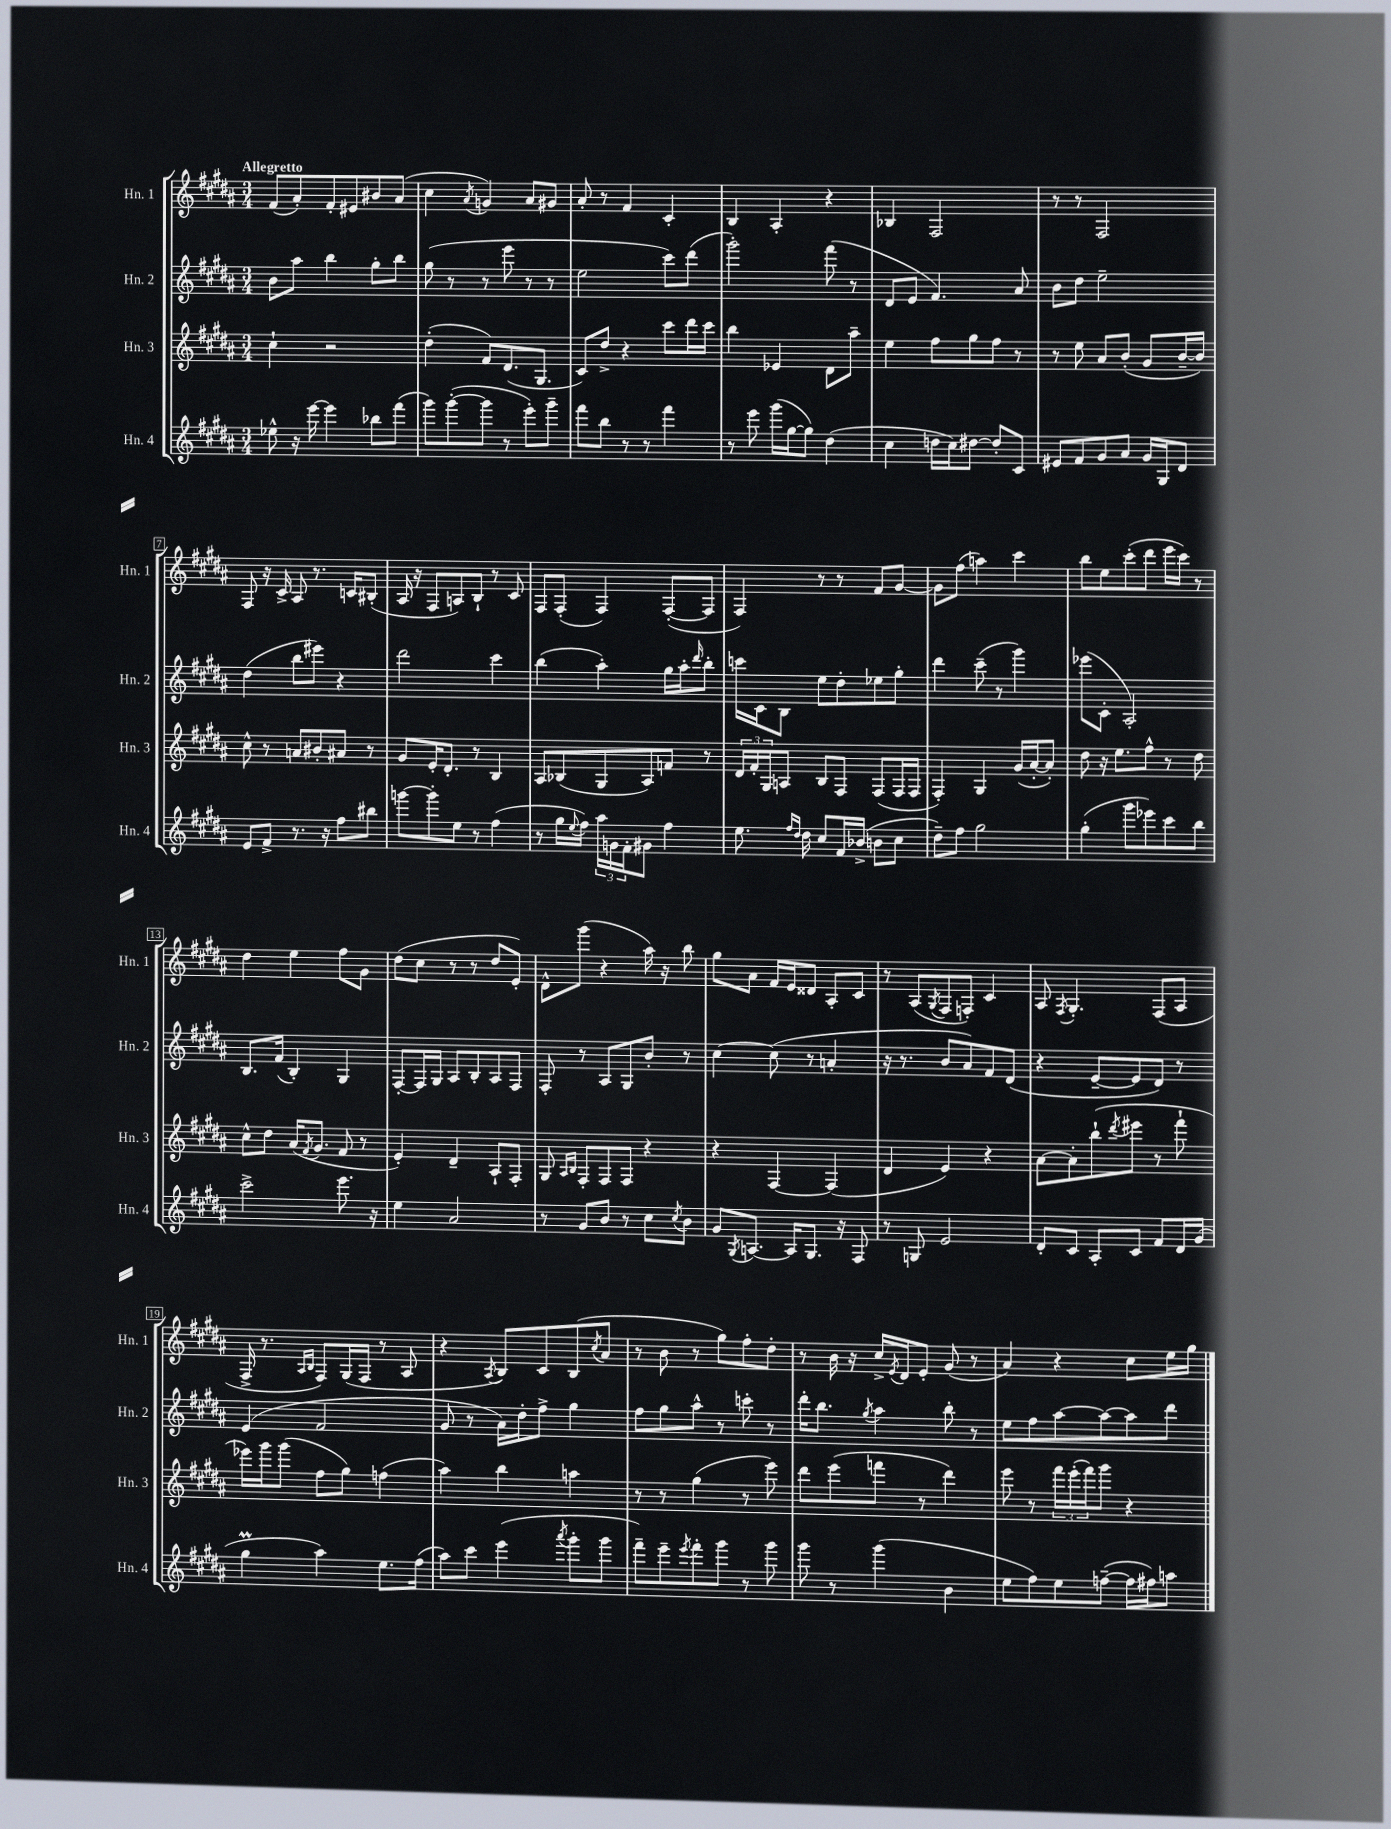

**kern	**kern	**kern	**kern
*staff4	*staff3	*staff2	*staff1
*clefG2	*clefG2	*clefG2	*clefG2
*k[f#c#g#d#a#]	*k[f#c#g#d#a#]	*k[f#c#g#d#a#]	*k[f#c#g#d#a#]
*M3/4	*M3/4	*M3/4	*M3/4
8ee-^^\	4cc#`\	8b\L	(8f#/L
16r	.	8aa#\J	8a#'/)
[16eee\	.	.	.
4eee\]	2r	4bb\	8f#'/
.	.	.	8e#/
8bb-\L	.	8gg#'\L	8b#/
(8fff#\J	.	8bb\J	(8a#/J
=	=	=	=
8ggg#\L)	(4dd#'\	(8gg#\	4cc#\
([8ggg#'\	.	8r	.
.	.	.	8qa#/
8ggg#\]J	8f#/L)	8r	4g/)
8r	(8.d#/	8eee\	.
8eee'\L)	.	8r	8a#/L
.	8.G#/J	.	.
8ggg#~\J	.	8r	8g#/J
=	=	=	=
8fff#\L	8c#/L)	2ee\	8a#'/
8bb\J	8dd#^/J	.	8r
8r	4r	.	4f#/
8r	.	.	.
4fff#\	8ccc#\L	8ccc#\L)	4c#'/
.	16ddd#\L	(8ddd#\J	.
.	16ccc#\JJ	.	.
=	=	=	=
8r	4bb\	2ggg#'\)	4B/
8eee\	.	.	.
(16ggg#\LL	4e-/	.	4A#'/
[16gg#\J	.	.	.
8gg#\]J)	.	.	.
(4dd#\	8d#\L	(8fff#\	4r
.	8aa#~\J	8r	.
=	=	=	=
4cc#\	4ee\	8d#/L	4B-/
.	.	8e/J	.
16dd\LL	8ff#\L	4.f#/)	2F#/
16cc#\J)	.	.	.
[8dd#\J	8gg#\	.	.
8dd#'/]L	8ff#\J	.	.
8c#/J	8r	8a#/	.
=	=	=	=
8e#/L	8r	8b\L	8r
8f#/	8ee\	8dd#\J	8r
8g#/	8a#/L	2ee~\	2F#/
8a#/J	(8b'/J	.	.
16g#/LL	8g#/L	.	.
16G#/J	.	.	.
8d#/J	[16b~/L	.	.
.	16b/]JJ)	.	.
=	=	=	=
8e/L	8cc#^^\	(4dd#\	8F#/
8f#^/J	8r	.	16r
.	.	.	16c#^/
8.r	8a/L	8bb\L	8A#/
.	8b#'/	8eee#\J)	8.r
16r	.	.	.
8ff#\L	8a#/J	4r	.
.	.	.	16c/LK
8bb#\J	8r	.	(8B#'/J
=	=	=	=
[8ggg\L	8g#/L	2ddd#\	16A#/
.	.	.	16r
8ggg'\]	16e'/K	.	8F#/L
.	8.d#'/J	.	.
8ee\J	.	.	8A/)
8r	8r	.	8B`/J
(4ff#\	4B/	4ccc#\	8r
.	.	.	8c#/
=	=	=	=
8r	8A#/L	(4bb\	8F#/L
16gg#\LL	(8B-/	.	(8F#'/J
8qqee/	.	.	.
16ff#\JJ)	.	.	.
24aa#\LL	8G#/	4aa#'\)	4F#/)
24g\	.	.	.
24f#'\J	.	.	.
8g#\J	8A#/)	.	.
4ff#\	8f/J	16gg#\LL	([8F#'/L
.	.	16aa#'\J	.
.	.	16qqddd#/	.
.	8r	8bb'\J	8F#/]J
=	=	=	=
8.ee\	24d#/LL	16ccc\LL	4F#/)
.	24f#'/	.	.
.	.	16c#\J	.
.	24G#/J	.	.
.	8A/J	8B\J	.
16qqff#/LL	.	.	.
16qqdd#/JJ	.	.	.
16dd#\	.	.	.
8cc#/L	8B/L	8ee\L	8r
16f#/L	8F#/J	8dd#'\	8r
(16b-^/JJ	.	.	.
8b\L	(8F#/L	8ee-\	8f#/L
8cc#\J	16F#/L	8gg#'\J	[8g#/J
.	16F#/JJ	.	.
=	=	=	=
8dd#~\L)	4F#'/)	4ddd#\	8g#\]L
8ff#\J	.	.	(8ff#\J
2gg#\	4G#/	(8ccc#~\	4aa\)
.	.	8r	.
.	(16g#/LL	4ggg#\)	4ccc#\
.	[16a#'/J	.	.
.	8a#'/]J)	.	.
=	=	=	=
(4gg#'\	8dd#\	(8eee-\L	8bb\L
.	16r	8c#'\J	8ee\
.	8.ee\L	.	.
8ggg#\L	.	2A#'/)	(8ccc#'\
8eee-\)	8ff#^^\J	.	8ddd#\J
8ccc#\	8r	.	16eee\LL
.	.	.	16ccc#\JJ)
8bb\J	8dd#\	.	8r
=	=	=	=
2ccc#^\	8cc#^^\L	8.B/L	4dd#\
.	8dd#\J	.	.
.	.	(16f#/Jk	.
.	(16a#/LK	4B'/)	4ee\
.	8qf#/	.	.
.	8.g#/J	.	.
8.eee\	8f#/	4G#/	8ff#\L
.	8r	.	8g#\J
16r	.	.	.
=	=	=	=
4ee\	4e'/)	[8F#'/L	(8dd#\L
.	.	16F#/]L	8cc#\J
.	.	16G#/JJ	.
2a#/	4d#~/	8A#/L	8r
.	.	8B'/	8r
.	8A#`/L	8A#/	8dd#/L
.	8F#'/J	8F#/J	8e'/J)
=	=	=	=
8r	8G#/	8F#'/	8d#^^\L
.	16qqA#/LL	.	.
.	16qqB/JJ	.	.
8g#/L	8F#'/L	8r	(8ggg#\J
8b/J	8F#/	8A#/L	4r
8r	8F#/J	8G#/	.
8cc#\L	4r	8b'/J	16aa#\)
.	.	.	16r
8qcc#/	.	.	.
8b\J	.	8r	8bb\
=	=	=	=
8g#/L	4r	[4cc#\	8gg#\L
8qG#/	.	.	.
[8.A/J	.	.	8a#\J
.	[4F#/	(8cc#\]	16f#/LL
16A/]LK	.	.	16e/J
8.G#/J	.	8r	8d##/J
.	(4F#/]	4a'/	8A#'/L
16r	.	.	.
8F#/	.	.	8c#/J
=	=	=	=
8r	4d#/	16r	8r
.	.	8.r	.
8G/	.	.	(8A#/L
.	.	.	8qG#/
2e/	4e/)	8b/L	8F#/
.	.	8a#/)	8F'/J)
.	4r	8f#/	4c#/
.	.	(8d#/J	.
=	=	=	=
8d#'/L	[8a#\L	4r	8A#/
.	.	.	8qF#/
8c#/J	8a#'\]	.	4.G#'/
8A#'/L	(8bb`\	[8e~/L	.
.	8qddd#/	.	.
8c#/J	8eee#\J	8e/]	.
8f#/L	8r	8d#/J)	(8F#/L
16d#/L	8fff#`\	8r	8A#/J
(16g#/JJ	.	.	.
=	=	=	=
4gg#\	16eee-\LL)	(4e/	16F#^/
.	16ggg#\J	.	8.r
.	(8ggg#\J	.	.
.	.	.	16qqA#/LL
.	.	.	16qqB/JJ
4aa#\)	8ff#\L	2f#/	8F#/L)
.	8gg#\J)	.	(16G#/L
.	.	.	16F#/JJ
8.ee\L	(4ff\	.	8r
.	.	.	8A#/
(16ff#\Jk	.	.	.
=	=	=	=
8aa#\L)	4aa#\)	8g#/	4r
8ccc#\J	.	8r	.
.	.	.	8qA#/
(4eee\	4bb\	16a#\LL)	8B/L)
.	.	16dd#'\J	.
.	.	8ff#^\J	8c#/
8qaaa#/	.	.	.
8ggg#'\L	4aa\	4gg#\	(8B/
.	.	.	8qcc#/
8ggg#\J	.	.	8a#/J
=	=	=	=
8fff#~\L)	8r	8ff#\L	8r
8eee~\	8r	8gg#\	8b\
8qeee/	.	.	.
8fff#'\	(4gg#\	8aa#^^\J	8r
8ggg#\J	.	8r	8gg#\L)
8r	8r	8ccc'\	8ff#'\
8ggg#\	8eee\)	8r	8dd#'\J
=	=	=	=
8ggg#\	8ddd#\L	16ddd#'\LK	8r
.	.	8.bb\J	.
8r	(8eee\	.	16b\
.	.	.	16r
.	.	8qgg#/	.
(4ggg#\	8fff\J	4aa#\	16cc#^/LL
.	.	.	8qe/
.	.	.	16d#/J
.	8r	.	8e'/J
4b\	4ddd#\)	8bb'\	(8g#/
.	.	8r	8r
=	=	=	=
8ee\L	8eee\	8ee\L	4a#/)
8ff#\)	8r	8ff#\	.
8ee\	24fff#\LL	[8aa#\	4r
.	(24eee'\	.	.
.	24fff#\J)	.	.
([8ff~\J	8ggg#\J	8aa#\_	.
16ff\]LL	4r	8aa#\]	8cc#\L
16ff#\J)	.	.	.
8aa\J	.	8ddd#\J	16ee\L
.	.	.	16gg#\JJ
==	==	==	==
*-	*-	*-	*-
